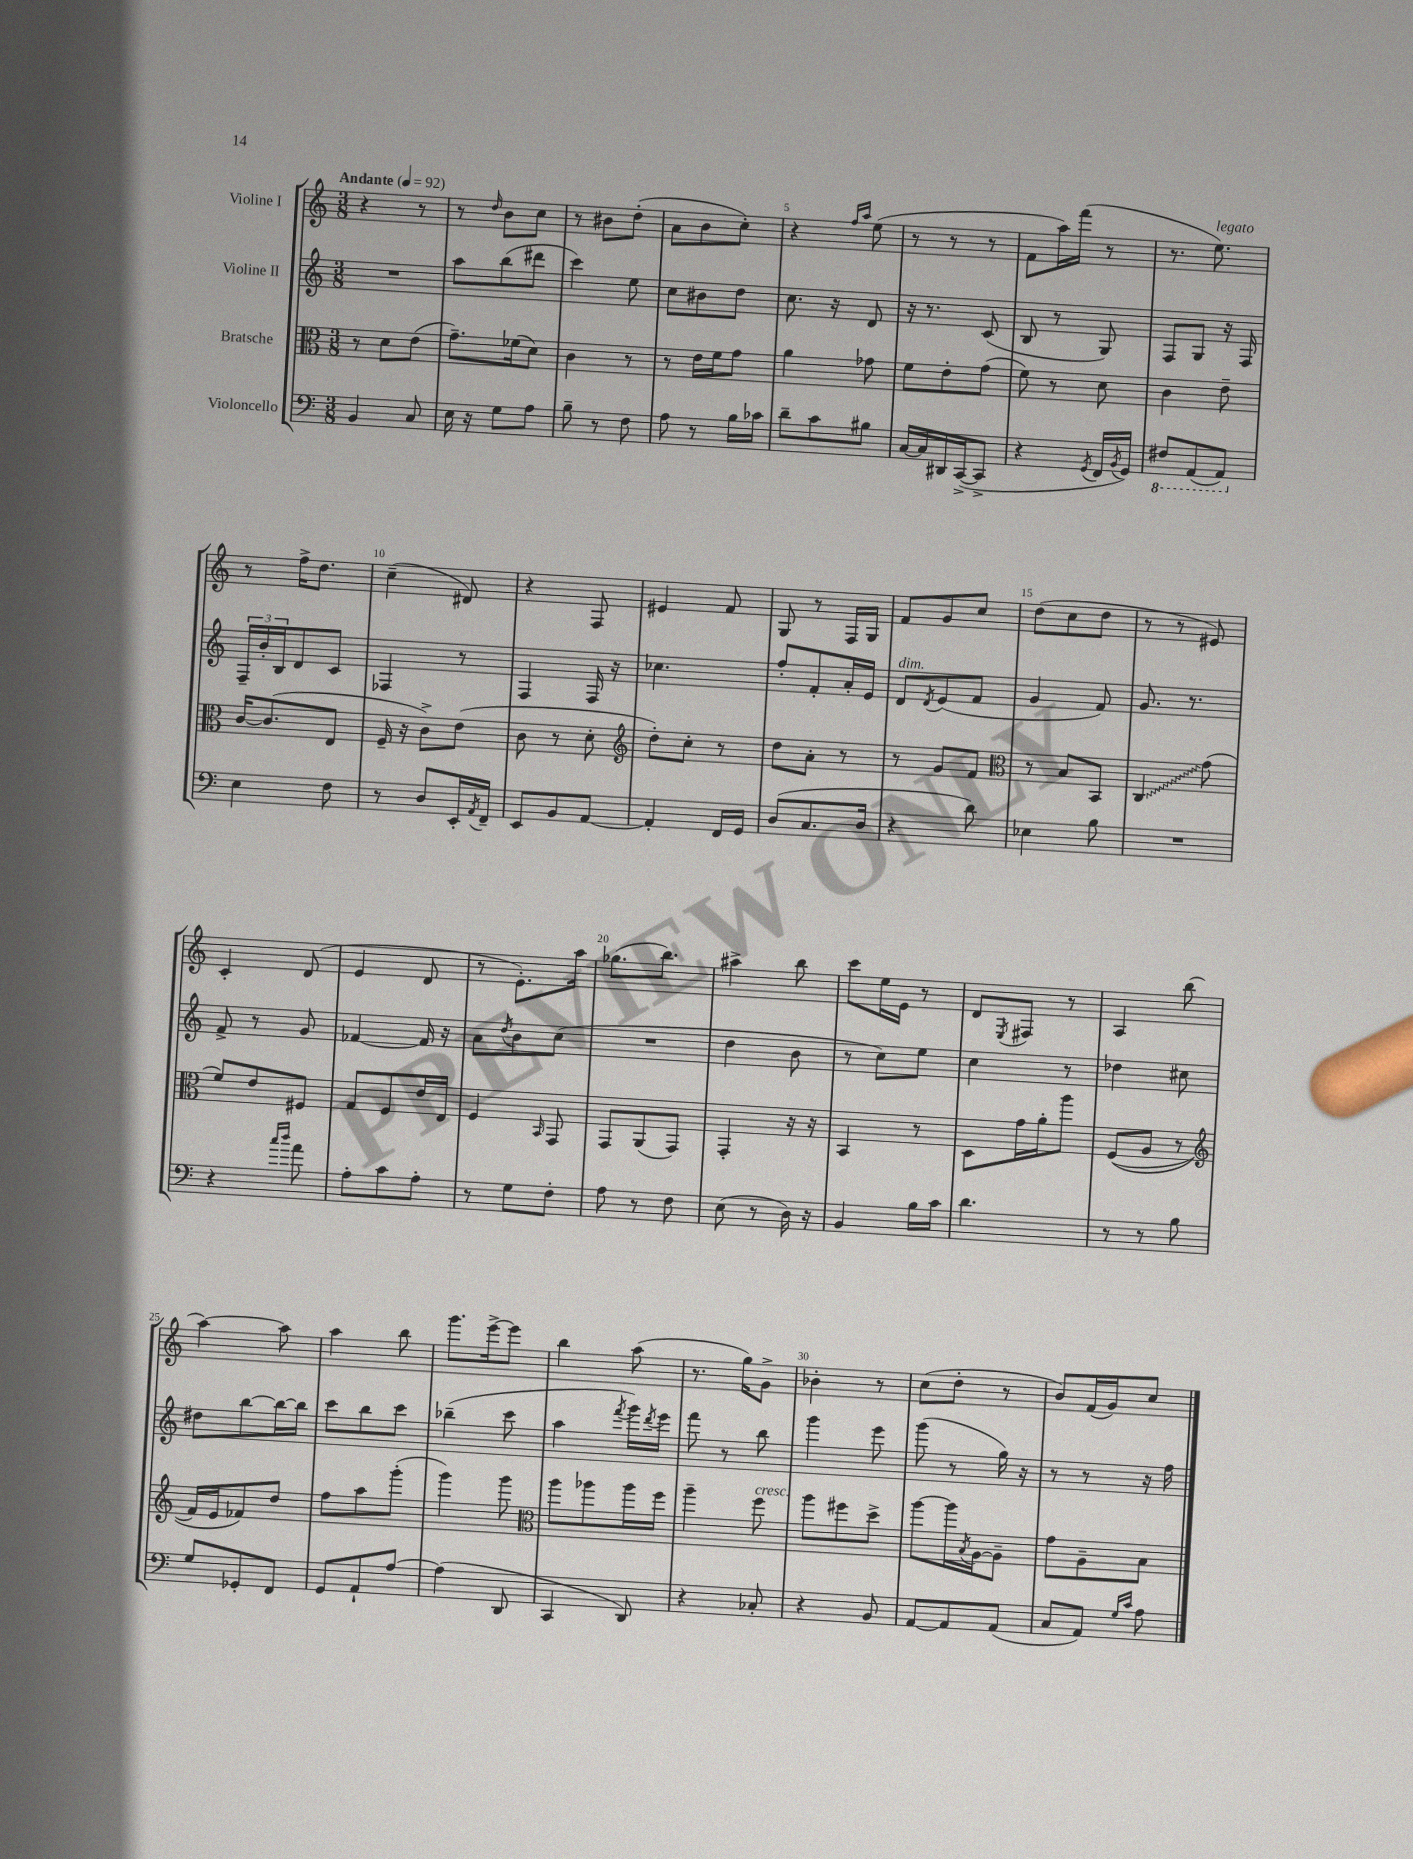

**kern	**kern	**kern	**kern
*staff4	*staff3	*staff2	*staff1
*clefF4	*clefC3	*clefG2	*clefG2
*k[]	*k[]	*k[]	*k[]
*M3/8	*M3/8	*M3/8	*M3/8
*MM92	*MM92	*MM92	*MM92
4BB/	8r	4.r	4r
.	8d\L	.	.
8C/	(8e\J	.	8r
=	=	=	=
16E\	8.g~\L)	8aa\L	8r
16r	.	.	.
.	.	.	16qqdd/
8G\L	.	(8bb\	8b\L
.	(16f-\k	.	.
8A\J	8d\J)	8ddd#\J	8cc\J
=	=	=	=
8B~\	4c\	4ccc\)	8r
8r	.	.	8b#\L
8F\	8r	8ee\	(8dd'\J
=	=	=	=
8A\	8r	8cc\L	8a\L
8r	16e\LL	8b#\	8b\
.	16f\J	.	.
16B\LL	8g\J	8dd\J	8cc'\J)
16c-\JJ	.	.	.
=	=	=	=
8d~\L	4a\	8.cc\	4r
8c\	.	.	.
.	.	16r	.
.	.	.	16qqff/LL
.	.	.	16qqaa/JJ
8B#\J	8g-\	8d/	(8ee\
=	=	=	=
[16C/LL	8f\L	16r	8r
16C/]	.	8.r	.
16DD#/	8e'\	.	8r
([16CC^/J	.	.	.
8CC^/]J	(8g\J	(8c/	8r
=	=	=	=
4r	8f\)	8B/	8f\L
.	8r	8r	16aa\L)
.	.	.	(16fff\JJ
8qGG/	.	.	.
16FF/LL	8d\	8G/)	8r
8qBB/	.	.	.
16GG/JJ)	.	.	.
=	=	=	=
8FF#/L	4c\	8F/L	8.r
(8AAA/	.	8G/J	.
.	.	.	8.ee\)
8AAA/J)	8e~\	16r	.
.	.	16F/	.
=	=	=	=
4E\	[16c/LK	24F~/LL	8r
.	.	24b'/	.
.	(8.c/]	.	.
.	.	24B/J	.
.	.	8d/	16ff^\LK
.	.	.	8.dd\J
8F\	8E/J	8c/J	.
=	=	=	=
8r	16F~/	4F-/	(4cc~\
.	16r	.	.
8D/L	8c^\L)	.	.
16EE'/L	(8e\J	8r	8d#/)
8qAA/	.	.	.
16FF~/JJ	.	.	.
=	=	=	=
8EE/L	8c\	4F/	4r
8BB/	8r	.	.
[8AA/J	8d'\	16F/	8F/
.	.	16r	.
=	=	=	=
*	*clefG2	*	*
4AA'/]	8dd'\L)	4.cc-\	4e#/
.	8cc'\J	.	.
16FF/LL	8r	.	8f/
16GG/JJ	.	.	.
=	=	=	=
(8D/L	8dd\L	8ff'/L	8G/
8.C/	8a'\J	8f'/	8r
.	8r	16a'/L	16F/LL
16D/Jk	.	16e/JJ	16G/JJ
=	=	=	=
4r	8r	8d/L	8f/L
.	.	8qd/	.
.	8g/L	(8e/	8g/
8d\)	8f/J	8f/J	8cc/J
=	=	=	=
*	*clefC3	*	*
4E-\	8r	4g/	(8dd\L
.	8B/L	.	8cc\
8B\	8BB/J	8f/)	8dd\J
=	=	=	=
4.r	4C/	8.g/	8r
.	.	.	8r
.	.	8.r	.
.	(8g\	.	8e#/)
=	=	=	=
4r	8f/L)	8f^/	4c'/
.	8e/	8r	.
16qqcc/LL	.	.	.
16qqdd/JJ	.	.	.
8a\	8F#/J	8g/	(8d/
=	=	=	=
8A'\L	8G/L	[4f-/	4e/
8c\	8F/	.	.
8A'\J	16e/L	16f-/]	8d/
.	16E/JJ	16r	.
=	=	=	=
8r	4F/	8a\L	8r
.	.	8qdd/	.
8G\L	.	8b\	8.e'\L)
.	16qqBB/	.	.
8F'\J	8GG/	(8cc\J	.
.	.	.	16aa\Jk
=	=	=	=
8A\	8GG/L	4.r	(8.gg-\L
8r	(8AA/	.	.
.	.	.	8.bb\J)
8F\	8GG/J)	.	.
=	=	=	=
(8E\	4GG'/	4dd\	4aa#^\
8r	.	.	.
16D\)	16r	8b\	8bb\
16r	16r	.	.
=	=	=	=
4BB/	4BB/	8r	8ccc\L
.	.	8cc\L)	16ee\L
.	.	.	16e\JJ
16B\LL	8r	8ee\J	8r
16c\JJ	.	.	.
=	=	=	=
4.d\	8D\L	4cc\	8d/L
.	.	.	8qE/
.	16g\L	.	8F#/J
.	16a'\J	.	.
.	8aa\J	8r	8r
=	=	=	=
8r	&((8F/L	4dd-\	4A/
8r	8A/J	.	.
8B\	8r	8cc#\	(8bb\
=	=	=	=
*	*clefG2	*	*
8G/L	16f/LL)	8dd#\L	[4aa\)
.	16e/J	.	.
8GG-'/	8f-/&)	[8bb\	.
8FF/J	8dd/J	16bb\_L	8aa\]
.	.	16bb\]JJ	.
=	=	=	=
8GG/L	8ff\L	8ccc\L	4aa\
8AA`/	8aa\	8bb\	.
[8A/J	(8ggg'\J	8ccc\J	8bb\
=	=	=	=
(4A\]	4ggg\)	(4bb-~\	8.ggg\L
.	.	.	[16eee^\k
8DD/	8ggg\	8ccc\	8eee\]J
=	=	=	=
*	*clefC3	*	*
4CC/	8aa\L	4aa\	4bb\
.	8aa-\	.	.
.	.	8qfff/	.
8DD/)	16aa-\L	16ggg\LL)	(8aa\
.	.	8qddd/	.
.	16ff\JJ	16eee\JJ	.
=	=	=	=
4r	4aa~\	8fff\	8.r
.	.	8r	.
.	.	.	16gg\LK)
8C-'/	8ff\	8bb\	8g^\J
=	=	=	=
4r	8aa\L	4ggg\	4b-'\
.	8ff#\	.	.
8BB/	8dd^\J	8eee\	8r
=	=	=	=
[8AA/L	[8aa\L	(8ggg\	(8cc\L
8AA/]	16aa\]L	8r	8dd'\J
.	8qB/	.	.
.	[16A\J	.	.
(8AA/J	8A~\]J	16gg\)	8r
.	.	16r	.
=	=	=	=
8C/L	8g\L	8r	8b/L)
8AA/J)	8A~\	8r	(16f/L
.	.	.	16g/J)
16qqG/LL	.	.	.
16qqc/JJ	.	.	.
8A\	8B\J	16r	8cc/J
.	.	16ff\	.
==	==	==	==
*-	*-	*-	*-
